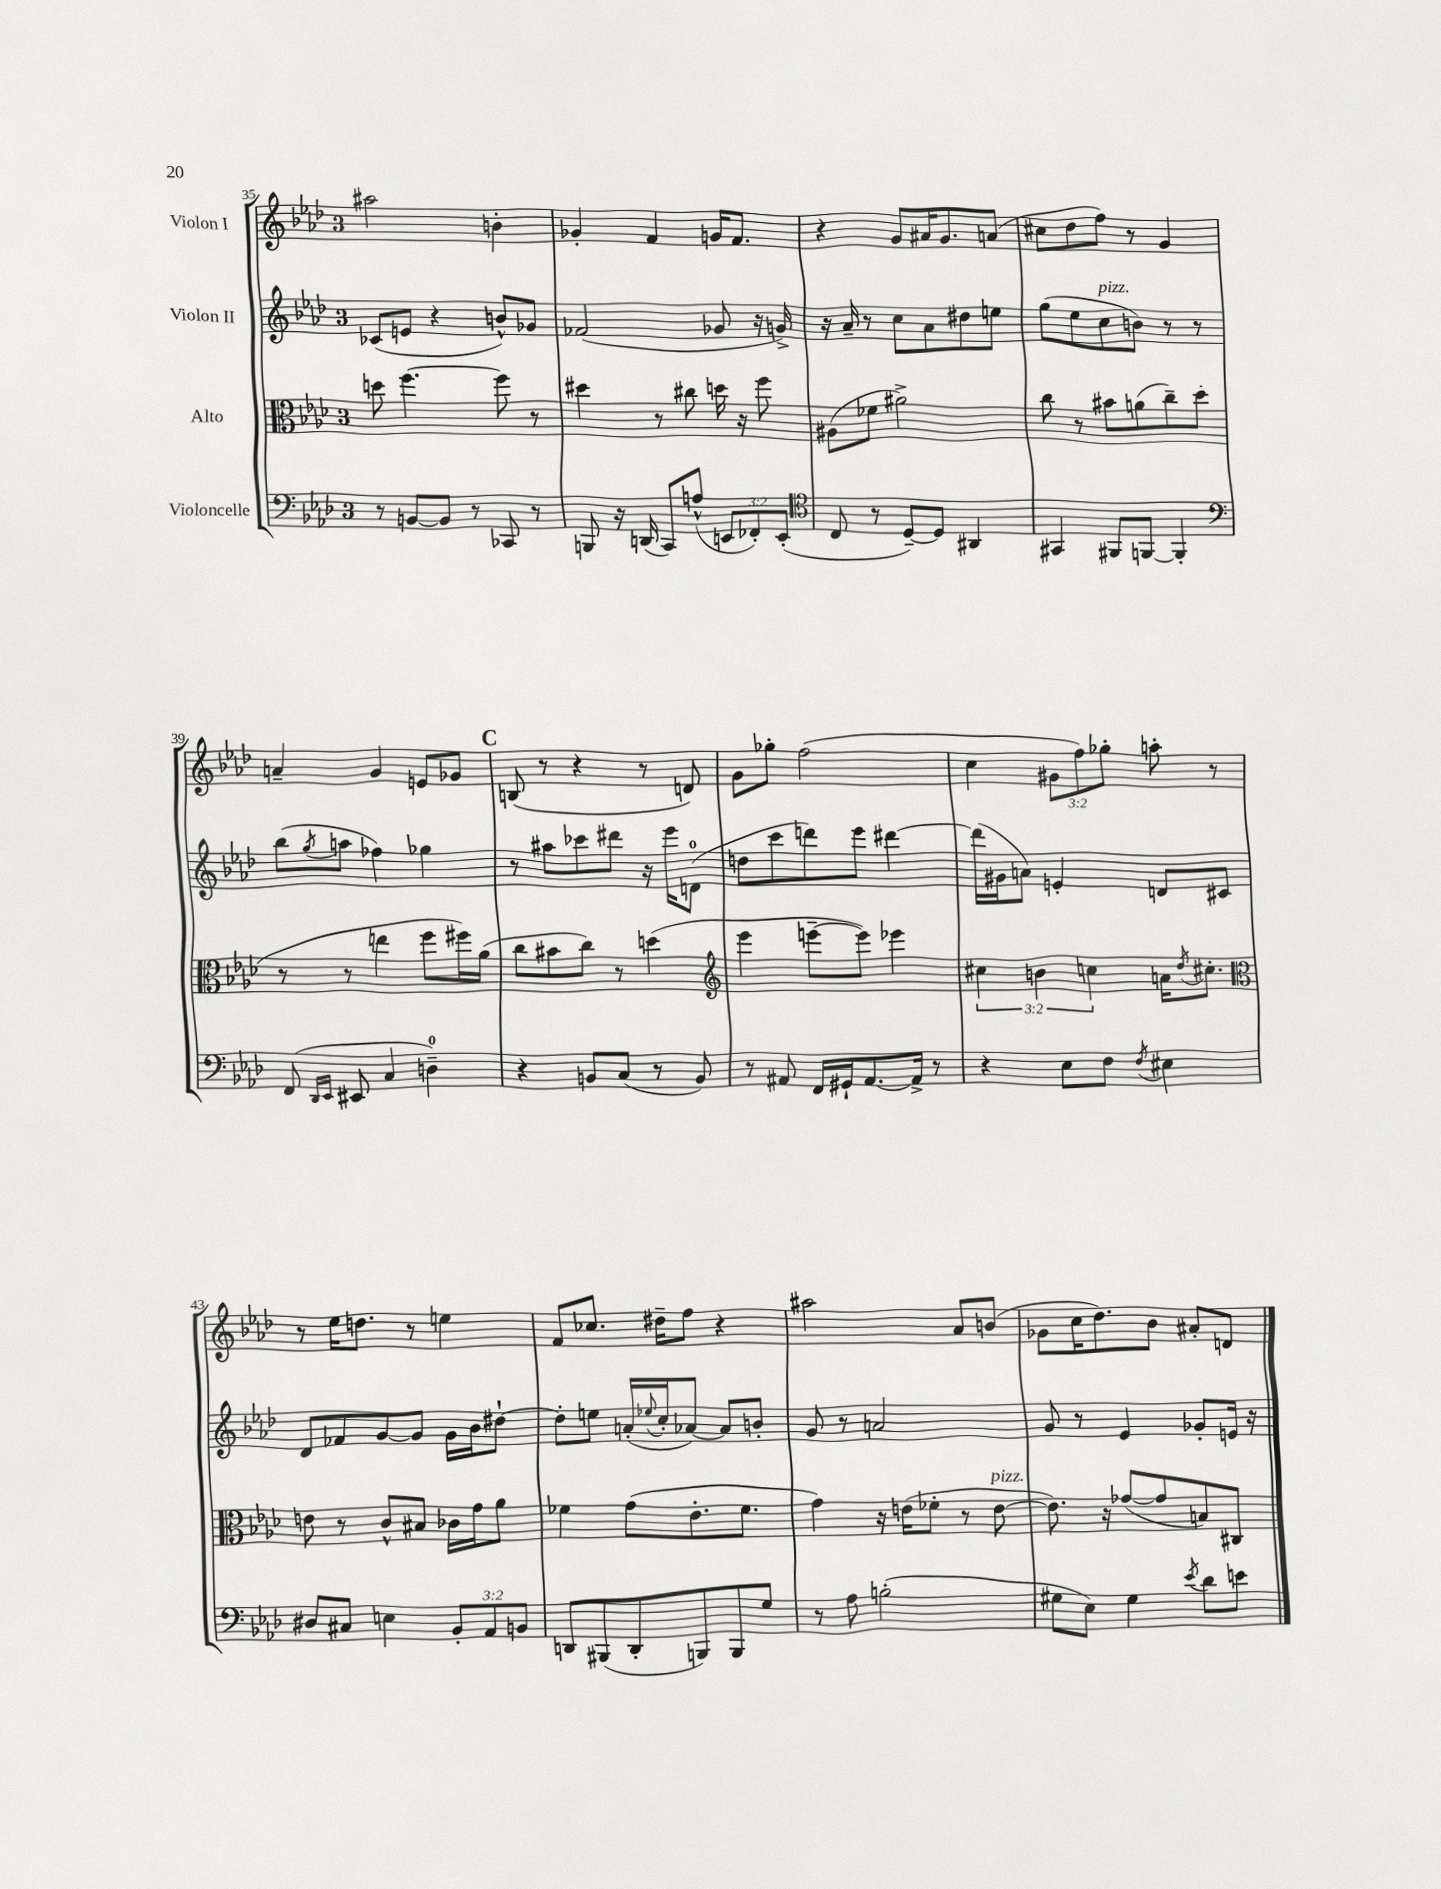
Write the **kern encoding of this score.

**kern	**kern	**kern	**kern
*staff4	*staff3	*staff2	*staff1
*clefF4	*clefC3	*clefG2	*clefG2
*k[b-e-a-d-]	*k[b-e-a-d-]	*k[b-e-a-d-]	*k[b-e-a-d-]
*M3/4	*M3/4	*M3/4	*M3/4
8r	8dd\	(8c-/L	2aa#\
[8BB/L	[4.ff\	8e/J	.
8BB/]J	.	4r	.
8r	.	.	.
8CC-/	8ff\]	8b^^/L)	4b'\
8r	8r	8g-/J	.
=	=	=	=
8BBB/	4dd#\	(2f-/	4g-'/
16r	.	.	.
(16DD/	.	.	.
8CC/L)	8r	.	4f/
(8A^^/J	8cc#\	.	.
12EE/L	16dd\	8g-/	16g/LK
.	16r	.	8.f/J
12FF-'/)	.	.	.
.	8ff\	16r	.
(12EE'/J	.	.	.
.	.	16g^/)	.
=	=	=	=
*clefC4	*	*	*
8C/	(8A#\L	16r	4r
.	.	16a-~/	.
8r	8f-\J	8r	.
[8D-~/L)	2a#^\)	8cc\L	8g/L
8D-/]J	.	8a-\	16a#/K
.	.	.	8.g/
4AA#/	.	8dd#\	.
.	.	8ee\J	(8a/J
=	=	=	=
4GG#/	8cc\	(8gg\L	8cc#\L
.	8r	8ee-\	8dd-\
8FF#/L	8b#\L	8cc\	8ff\J)
[8FF/J	(8a\	8b\J)	8r
4FF'/]	8cc~\)	8r	4g/
.	(8dd-\J	8r	.
=	=	=	=
*clefF4	*	*	*
(8FF/	8r	(8bb-\L	4a~/
16qqDD-/LL	.	.	.
16qqEE-/JJ	.	8qgg/	.
8EE#/	8r	8aa\J	.
4C/	4ee\	4ff-\)	4g/
4D~\)	8ff\L	4gg-\	8e/L
.	16ff#\L)	.	8g-/J
.	(16a-\JJ	.	.
=	=	=	=
4r	8cc\L	8r	(8B/
.	8b#\	8aa#\L	8r
8BB/L	8cc\J)	8ccc-\	4r
(8C/J	8r	8ddd#\J	.
8r	(4dd\	16r	8r
.	.	16eee-\LK	.
8BB/)	.	(8d\J	8d/)
=	=	=	=
*	*clefG2	*	*
8r	4eee-\	8dd\L	8g\L
8AA#/	.	8ccc\	8gg-'\J
16FF/LL	[8eee~\L	8ddd\)	(2ff\
16GG#`/J	.	.	.
[8.AA#/	8eee\]J)	8eee-\J	.
.	4eee-\	[4ddd#\	.
16AA#^/]Jk	.	.	.
8r	.	.	.
=	=	=	=
4r	6cc#\	(16ddd#\]LL	4cc\
.	.	16g#\J	.
.	.	8a\J)	.
.	6b\	.	.
8E-\L	.	4e'/	12g#\L
.	6cc\	.	12ff\)
8F\J	.	.	.
.	.	.	12gg-'\J
8qF/	.	.	.
4E#\	16a\LK	8d/L	8aa'\
.	8qdd-/	.	.
.	8.cc#'\J	.	.
.	.	8c#/J	8r
=	=	=	=
*	*clefC3	*	*
8D#/L	8e\	8d-/L	8r
8C#/J	8r	8f-/	16ee-\LK
.	.	.	8.dd\J
4E\	8c^^/L	[8g/	.
.	8B#/J	8g/]J	8r
12BB-'/L	16c-\LL	16g\LL	4ee\
.	16g\J	16b-\J	.
12AA-/	.	.	.
.	8a-\J	[8dd#`\J	.
12BB/J	.	.	.
=	=	=	=
8DD/L	4f-\	8dd#'\]L	8f/L
(8BBB#/	.	8ee\J	8.cc-/J
8DD'/	(8g\L	(16a'/LL	.
.	.	8qqee-/	.
.	.	16cc'/J	16dd#~\LK
8BBB/)	8.e-'\	[8a-/J)	8ff\J
8BBB/	.	8a-/]L	4r
.	8.f-\J	.	.
8G/J	.	8b'/J	.
=	=	=	=
8r	4g\)	8g/	2aa#\
8A-\	.	8r	.
(2B'\	16r	2a/	.
.	(16e\LK	.	.
.	8f-'\J	.	.
.	8r	.	8a-/L
.	[8e\	.	(8b/J
=	=	=	=
8G#\L	8.e\])	8g/	8g-\L
8E-\J)	.	8r	16cc\K
.	16r	.	8.dd-\)
4G#\	([8g-/L	4e-/	.
.	8g-/]	.	8b-\J
8qe-/	.	.	.
8d-\L	8B/)	8g-'/L	8a#'/L
8e\J	8C#/J	16e/Jk	8d/J
.	.	16r	.
==	==	==	==
*-	*-	*-	*-
